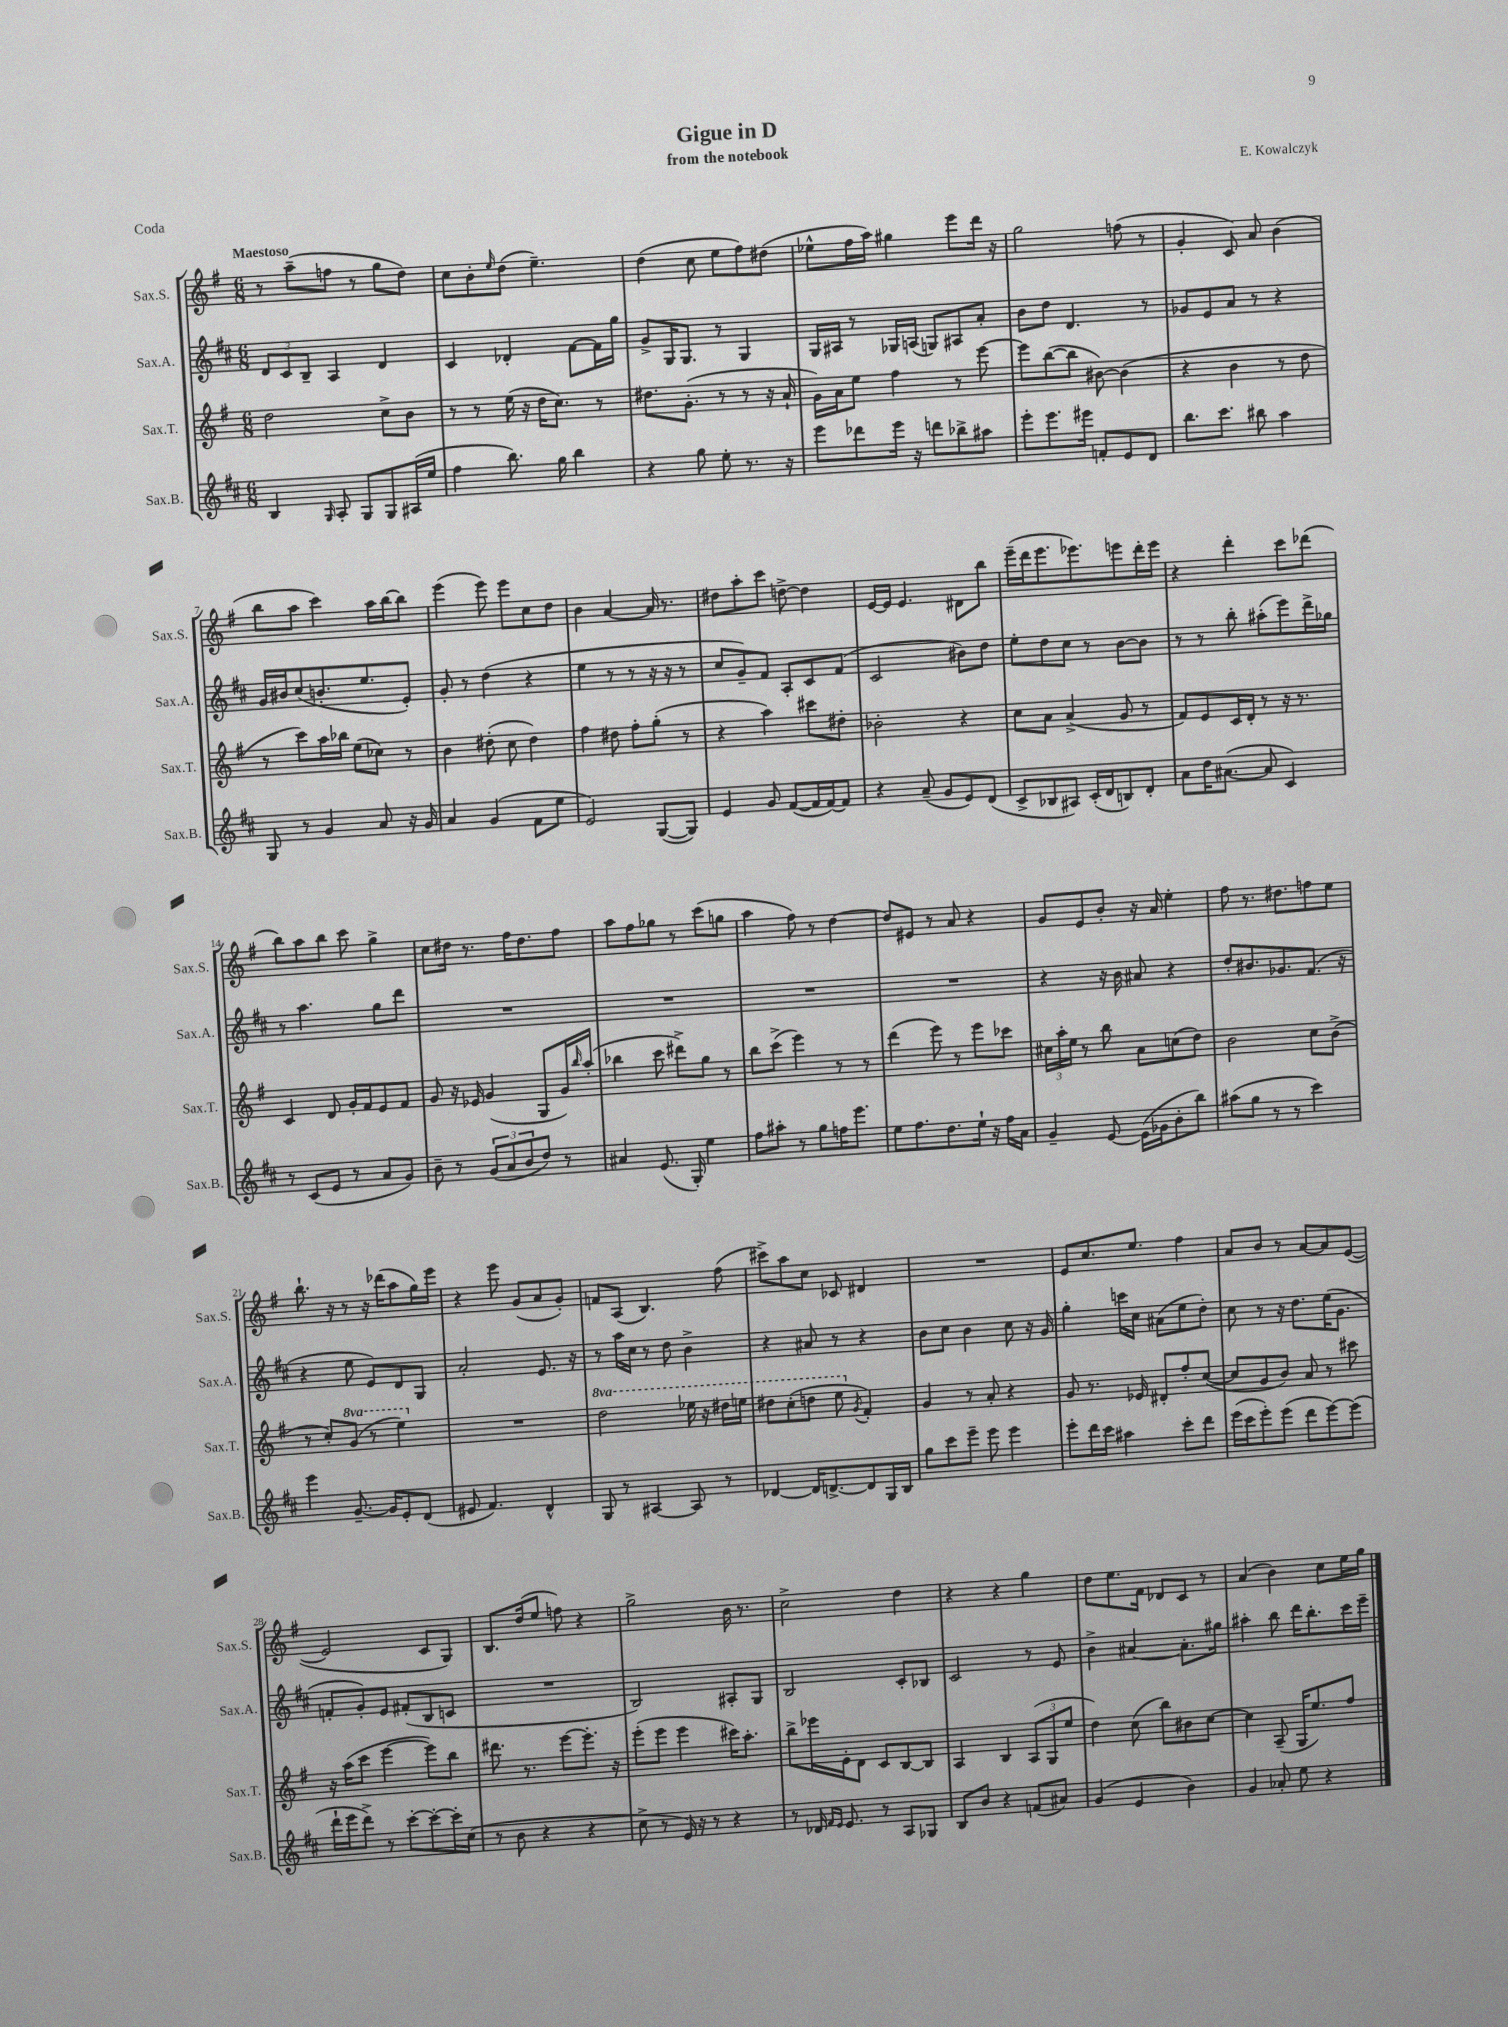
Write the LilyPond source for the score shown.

\header { title = "Gigue in D" composer = "E. Kowalczyk" subtitle = "from the notebook" piece = "Coda" }
<<
\new StaffGroup <<
\new Staff = "s0" \with { instrumentName = "Sax.S." shortInstrumentName = "Sax.S." } {
    \clef treble \key g \major \numericTimeSignature \time 6/8 \tempo "Maestoso"
    r8 a''8--( f''8 r8 g''8 d''8) |
    c''8 b'8-. \grace { e''16 } d''8( e''4.--) |
    d''4( c''8 e''8 fis''8) dis''8( |
    ees''8-^ fis''16 a''16) gis''4 e'''8 d'''16 r16 |
    g''2 f''8( r8 |
    g'4-. c'8) a'8 b'4( |
    b''8 a''8 c'''4) a''16 b''16~ b''8 |
    e'''4( e'''8) e'''8 c''8 d''8 |
    b'4 a'4~ a'16 r8. |
    dis''8 a''8-. c'''8 d''8~-> d''4 |
    e'16~ e'16 e'4. dis'8 b''8 |
    e'''16--( d'''16 e'''8. ees'''8.) e'''8 d'''16-. e'''16 |
    r4 d'''4-. c'''8 des'''8( |
    b''8) a''8 b''8 c'''8 g''4-> |
    c''8 dis''16 r8. fis''16 dis''8. fis''8 |
    a''8 fis''8 ges''8 r8 c'''8( g''8 |
    a''4 fis''8) r8 d''4~ |
    d''8 eis'8 r8 a'8 r4 |
    g'8 e'8 b'8-. r16 a'16 e''4-. |
    fis''8 r8. dis''8. f''8 e''8 |
    b''8.-! r16 r8 r16 des'''16( a''8 g''16) e'''16 |
    r4 e'''8 g'8( a'8 g'8-.) |
    f'8 a8( b4.) fis''8( |
    cis'''8->) a''8 c''8 ces'8 dis'4 |
    R2. |
    e'8 c''8. e''8. fis''4 |
    a'8 b'8 r8 a'8~ a'8 e'8~( |
    e'2 c'8 g8) |
    b8. d''16( e''8 f''8) r4 |
    g''2-> b'16 r8. |
    c''2-> d''4 |
    r4 r4 g''4 |
    d''8 e''8. fis'16 des'8 c'8 r8 |
    a'4( b'4) c''8 e''16 g''16 \bar "|." |
}
\new Staff = "s1" \with { instrumentName = "Sax.A." shortInstrumentName = "Sax.A." } {
    \clef treble \key d \major \numericTimeSignature \time 6/8
    \tuplet 3/2 { d'8 cis'8 b8-- } a4 d'4 |
    cis'4 des'4-. fis'8~ fis'16 g''16 |
    g'8-> g16 g8. r8 g4 |
    g16 ais16 r8 ges16 a16( g8) ais8 a'8-. |
    b'8 d''8 d'4. r8 |
    ges'8 e'8 a'8 r8 r4 |
    g'16 bis'16 cis''8( b'8.-. e''8. e'8-.) |
    g'8-. r8 d''4( r4 |
    e''4 r8 r8 r16 r16 r8 |
    cis''8 g'8--) fis'8 a8-. cis'8 fis'8( |
    cis'2 bis'8) d''8 |
    e''8-. d''8 cis''8 r8 b'8~ b'8 |
    r8 r8 b''8-. ais''8-.( e'''8) d'''16-> ges''16 |
    r8 a''4. g''8 d'''8 |
    R2. |
    R2. |
    R2. |
    R2. |
    r4 r16 b'16 ais'8 r4 |
    d''8-. bis'8. ges'8. fis'8.( r16 |
    r4 e''8 e'8) d'8 g8 |
    a'2-. e'8. r16 |
    r8 a''16 cis''16 r8 d''8 b'4-> |
    r4 ais'8 r8 r4 |
    b'8 cis''8 b'4 cis''8 r16 g'16 |
    g''4-. c'''16 cis''16 ais'8( e''8 d''8-.) |
    cis''8 r8 r16 d''8. e''16( g'8. |
    f'8-. g'8-.) e'8 fis'8-.( b8 c'8 |
    R2. |
    b2) ais8-. g8 |
    b2 cis'8-. bes8 |
    cis'2 r8 e'8 |
    b'4-> ais'4~ ais'8.-. gis''16 |
    ais''4-. b''8 d'''16 b''8.-. cis'''16 e'''16-- \bar "|." |
}
\new Staff = "s2" \with { instrumentName = "Sax.T." shortInstrumentName = "Sax.T." } {
    \clef treble \key g \major \numericTimeSignature \time 6/8 \set Staff.ottavationMarkups = #ottavation-simple-ordinals
    d''2 c''8-> b'8 |
    r8 r8 e''16( r16 d''16 c''8.) r8 |
    dis''8. g'8.-.( r8 r8 r16 a'16-! |
    g'16) a'16 e''8 fis''4 r8 e'''8~ |
    e'''8 b''8~( b''8 bis'8~) bis'4( |
    r4 b'4 r8 d''8 |
    r8 c'''8) a''16 bes''16 e''8( ces''8) r8 |
    b'4 dis''8-.( c''8 dis''4) |
    fis''4 dis''8 fis''8-. g''8-.( r8 |
    r4 a''4) cis'''8 dis''8-. |
    bes'2-. r4 |
    c''8 a'8 a'4->( g'8 r8 |
    fis'8) e'8 c'16 d'16-. r8 r16 r8. |
    c'4 d'8 g'16-. fis'16 e'8 fis'8 |
    g'8 r16 ees'16 g'4( g8 g'16) \grace { b''16 } a''16-.( |
    bes''4 c'''8 dis'''8->) g''8 r8 |
    b''8 c'''8->( e'''4) r8 r8 |
    d'''4( e'''8) r8 e'''8 ces'''8 |
    \tuplet 3/2 { cis''16 a''16-. e''16 } r8 b''8 a'8 c''8( d''8) |
    b'2 c''8 b'8->( |
    r8 c''8-.) \ottava #1 g''8( r8 e'''4) \ottava #0 |
    R2. |
    \ottava #1 d'''2 ees'''16 r16 dis'''16 e'''16 |
    dis'''8 c'''8-.( d'''8 e'''8 \ottava #0 \acciaccatura { g'8 } fis'4-.) |
    g'4 r8 a'8-. r4 |
    g'8 r8. ees'16 dis'8-. fis''8-. c''8~( |
    c''8 g'8 b'8) a'8 r8 cis'''8 |
    r16 a''16( c'''8 e'''4~ e'''8) b''8 |
    dis'''8. r8. e'''8~ e'''8.-. r16 |
    e'''8-.( e'''8 e'''4 cis'''16) a''8.-. |
    b''8-> ees'''16 e'16-. d'8 c'8 b8~ b8 |
    a4 b4 \tuplet 3/2 { a8( g8 e''8 } |
    d''4) c''8( b''8) bis'8 c''8~ |
    c''4 a8--( g16 e''8.) fis''8 \bar "|." |
}
\new Staff = "s3" \with { instrumentName = "Sax.B." shortInstrumentName = "Sax.B." } {
    \clef treble \key d \major \numericTimeSignature \time 6/8
    b4 \grace { g16 } a8-. g8 g8 ais16( e''16 |
    fis''4 b''8.) g''16 b''4 |
    r4 g''8 e''8-. r8. r16 |
    e'''8 des'''8 e'''16 r16 d'''8 bes''8-> ais''8 |
    e'''8-. e'''8. eis'''16 f'8-. e'8 d'8 |
    b''8. cis'''8. bis''8 a''4 |
    g8 r8 g'4 a'8 r16 g'16 |
    a'4 g'4( fis'8 e''8 |
    e'2) g8~( g8) |
    e'4 g'8 fis'8~( fis'16 fis'16~) fis'8 |
    r4 a'8--( g'8 e'8) d'8( |
    cis'8-> bes8 ais8) cis'16-.( d'16 b8) d'8-. |
    a'8 d''16 ais'8.~( ais'8 cis'4) |
    r8 cis'8( e'8 r8 a'8 g'8) |
    b'8-- r8 \tuplet 3/2 { g'8( a'8 b'8 } d''8) r8 |
    ais'4 e'8.( g16-.) e''4 |
    fis''8 ais''8-. r8 g''8 f''16 e'''8. |
    e''8 fis''8. d''8. e''16-! r16 fis''16 a'16 |
    g'4-- e'8~ e'16( ges'16 b'8-. b''8) |
    ais''8( g''8 r8 r8 cis'''4) |
    e'''4 g'8.~-- g'16 e'8-. d'8( |
    eis'8 fis'4.) d'4-^ |
    g8 r8 ais4~ ais8 r8 |
    des'4~ des'16 d'8.~-> d'8 g16 b16 |
    g''8 cis'''8 e'''8-- e'''8 e'''4 |
    e'''8-. d'''16 cis'''16 ais''4 cis'''8-. d'''8 |
    e'''16( cis'''16 e'''8-.) e'''8( d'''8 e'''8~) e'''8( |
    d'''16-! e'''16 d'''8->) r8 cis'''8~-. cis'''8~-. cis'''16-. cis''16( |
    r8 b'8 r4 r4 |
    cis''8-> r8 e'16) r16 r8 r4 |
    r8 des'16 \grace { fis'16 e'16 } e'8. r8 a8 ges8 |
    b8 b'8 r4 f'8( ais'8) |
    g'4( e'4 b'4) |
    g'4 aes'8-. e''8 r4 \bar "|." |
}
>>
>>
